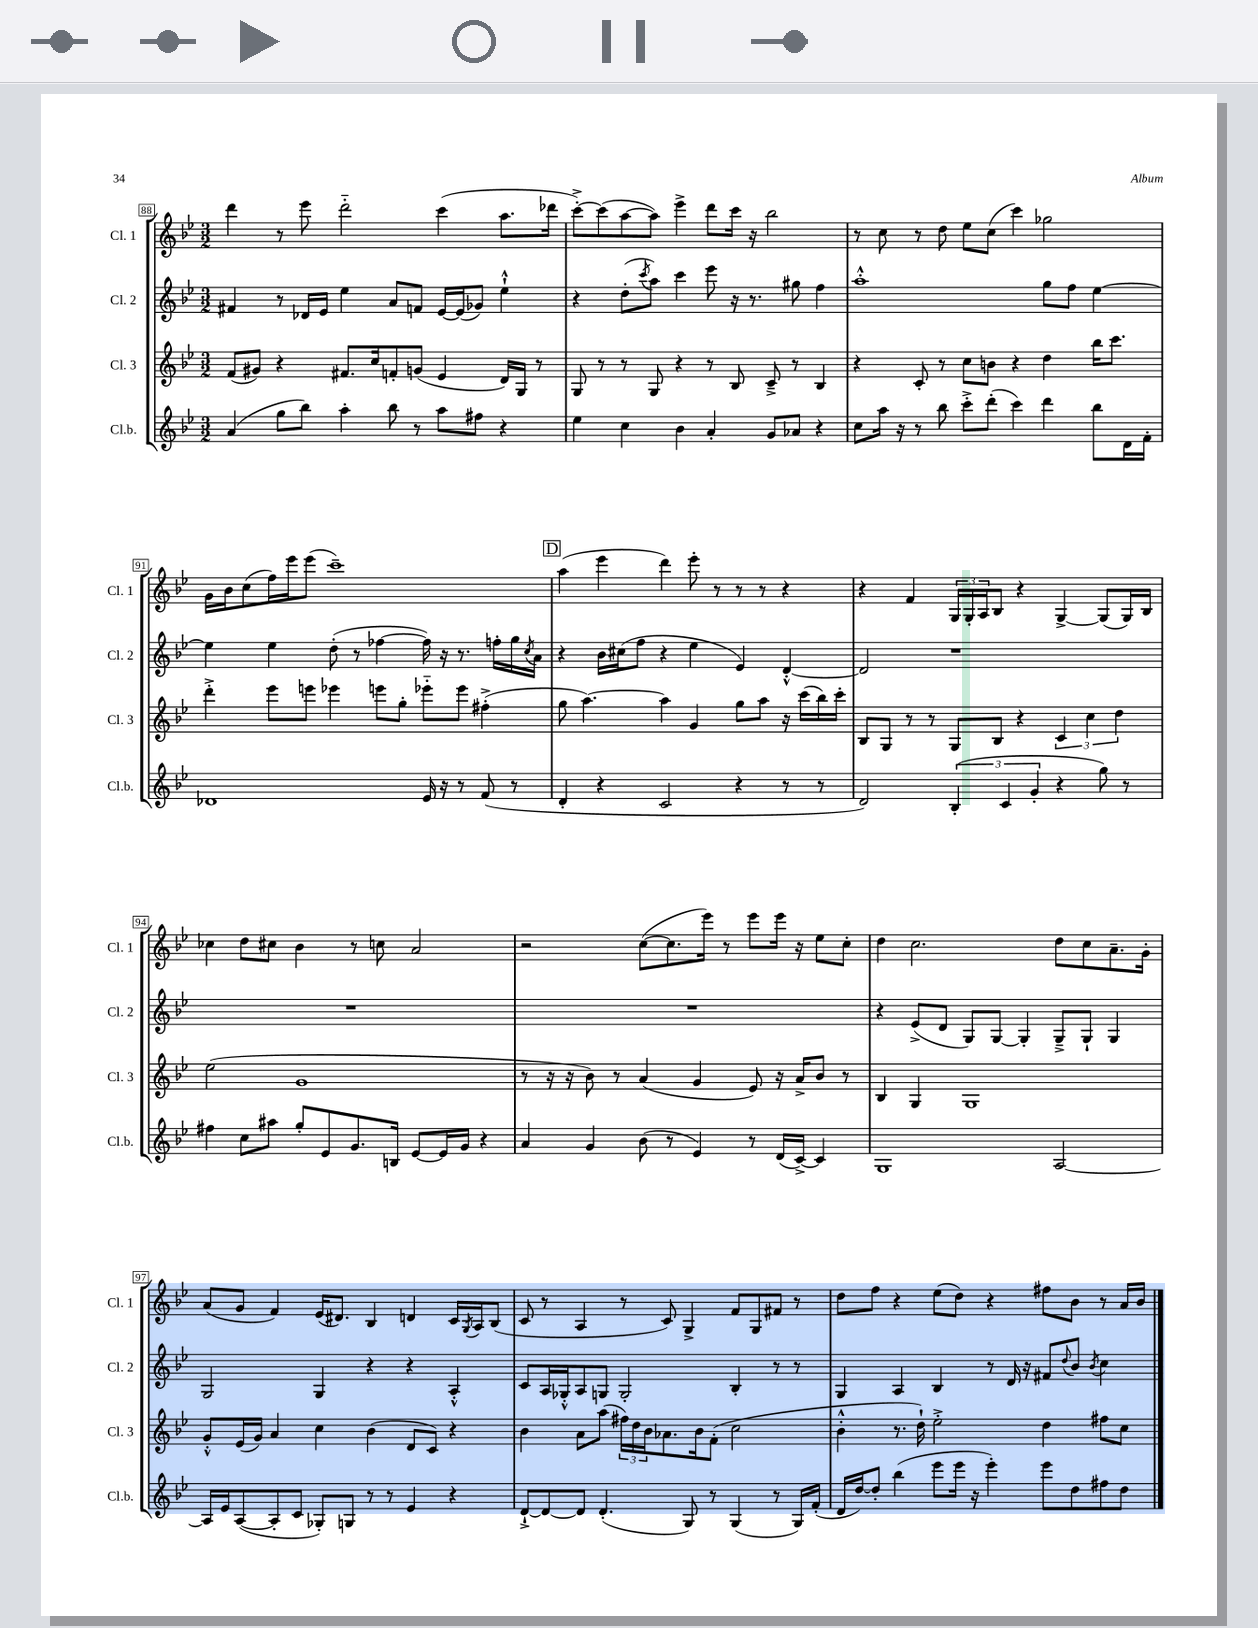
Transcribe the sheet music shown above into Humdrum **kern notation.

**kern	**kern	**kern	**kern
*staff4	*staff3	*staff2	*staff1
*clefG2	*clefG2	*clefG2	*clefG2
*k[b-e-]	*k[b-e-]	*k[b-e-]	*k[b-e-]
*M3/2	*M3/2	*M3/2	*M3/2
(4a	(8f	4f#	4ddd
.	8g#)	.	.
8gg	4r	8r	8r
8bb-)	.	16d-	8eee-
.	.	16e-	.
4aa'	8.f#	4ee-	2ddd'~
.	16cc	.	.
8bb-	8f'	8a	.
8r	(8g	8f	.
8aa	4e-	[16e-	(4ccc
.	.	(16e-]	.
8ff#	.	8g-)	.
4r	16d)	4ee-`^^	8.aa
.	16G	.	.
.	8r	.	.
.	.	.	16ddd-
=	=	=	=
4ee-	8G	4r	[8ccc'^)
.	8r	.	(8ccc]
4cc	8r	(8dd'	[8aa
.	.	8qccc	.
.	8G	8aa)	8aa])
4b-	4r	4ccc	4eee-^
4a'	8r	8eee-	8ddd
.	8B-	16r	16ccc
.	.	8.r	16r
8g	8c~^	.	2bb-
8a-	8r	8gg#	.
4r	4B-	4ff	.
=	=	=	=
8cc	4r	1aa'^^	8r
16aa	.	.	8cc
16r	.	.	.
8r	8c'	.	8r
8bb-	8r	.	8dd
8ccc'^	8cc	.	8ee-
(8ddd'	8b	.	(8cc
4ccc)	4r	.	4ccc)
4ddd	4dd	8gg	2gg-
.	.	8ff	.
8bb-	16bb-	[4ee-	.
.	8.ccc	.	.
16d	.	.	.
16f'	.	.	.
=	=	=	=
1d-	4ddd'^	4ee-]	16g
.	.	.	16b-
.	.	.	(8cc
.	8eee-	4ee-	16ff)
.	.	.	16eee-
.	8eee	.	(8eee-
.	4eee-	(8dd'	1ccc~)
.	.	8r	.
.	8eee	[4ff-	.
.	8gg'	.	.
16e-	8eee-'~	16ff-])	.
16r	.	16r	.
8r	8eee-	8.r	.
(8f	(4ff#'^	.	.
.	.	16ff'	.
8r	.	16gg	.
.	.	8qcc	.
.	.	16a	.
=	=	=	=
4d'	8gg	4r	(4aa
.	[4.aa)	.	.
4r	.	16b-	4eee-
.	.	(16cc#	.
.	.	8ff	.
2c	4aa]	4r	4ddd)
.	4g	4ee-	8eee-'
.	.	.	8r
4r	8gg	4e-)	8r
.	8aa	.	8r
8r	16r	[4d'^^	4r
.	(16ccc	.	.
8r	16bb-)	.	.
.	16ccc'	.	.
=	=	=	=
2d)	8B-	2d]	4r
.	8G	.	.
.	8r	.	4f
.	8r	.	.
(6B-'	8G	1r	24G
.	.	.	24G'
.	.	.	24A
.	8B-	.	8B-
6c	.	.	.
.	4r	.	4r
6g'	.	.	.
4r	6c	.	[4G^
.	6cc	.	.
8gg)	.	.	(8G]
.	6dd	.	.
8r	.	.	16G)
.	.	.	16B-
=	=	=	=
4ff#	(2ee-	1.r	4cc-
8cc	.	.	8dd
8aa#	.	.	8cc#
8gg'	1g	.	4b-
8e-	.	.	.
8.g	.	.	8r
.	.	.	8cc
16B	.	.	.
[8e-	.	.	2a
16e-]	.	.	.
16g	.	.	.
4r	.	.	.
=	=	=	=
4a	8r	1.r	2r
.	16r	.	.
.	16r	.	.
4g	8b-)	.	.
.	8r	.	.
(8b-	(4a	.	([8cc
8r	.	.	8.cc]
4e-)	4g	.	.
.	.	.	16eee-)
.	.	.	8r
8r	8e-)	.	8eee-
(16d	16r	.	16eee-
[16c^)	16a^	.	16r
4c]	8b-	.	8ee-
.	8r	.	8cc'
=	=	=	=
1G	4B-	4r	4dd
.	4G	(8e-^	2.cc
.	.	8d	.
.	1G	8G)	.
.	.	[8G	.
.	.	4G']	.
[2A	.	8G~^	8dd
.	.	8G`	8cc
.	.	4G	8.a~
.	.	.	16g'
=	=	=	=
16A]	8g'^^	2G	(8a
16e-	.	.	.
([8A	(16e-	.	8g
.	16g)	.	.
8A']	4a	.	4f)
8c	.	.	.
8G-')	4cc	4G	(16e-
.	.	.	8.d#)
8G	.	.	.
8r	(4b-	4r	4B-
8r	.	.	.
4e-	8d	4r	4d
.	8c)	.	.
4r	4r	4A'^^	16c
.	.	.	8qG
.	.	.	16A
.	.	.	(8B-
=	=	=	=
[8d`^	4b-	8c	8c
8d_	.	16A	8r
.	.	16G-'^^	.
8d]	8a	8A	4A
(4.d'	(8aa	8G	.
.	24ff#)	2G'	8r
.	24dd	.	.
.	24b-	.	.
.	8.a-	.	8c)
8G)	.	.	4G^
.	16b-	.	.
8r	(8f'	.	.
(4G	2cc	4B-'	8f
.	.	.	8G
8r	.	8r	8f#
16G)	.	8r	8r
(16f'	.	.	.
=	=	=	=
16d	4b-'^^	4G	8dd
[16dd)	.	.	.
8dd']	.	.	8ff
(4bb-	8.r	4A	4r
.	16dd`)	.	.
8eee-	2ee-'^	4B-	(8ee-
16eee-	.	.	8dd)
16r	.	.	.
4eee-')	.	8r	4r
.	.	16d	.
.	.	16r	.
8eee-	4dd	8f#	8ff#
.	.	8qqdd	.
8dd	.	8b-	8b-
.	.	8qb-	.
8ff#	8ff#	4cc	8r
8dd	8cc	.	16a
.	.	.	16b-
==	==	==	==
*-	*-	*-	*-
